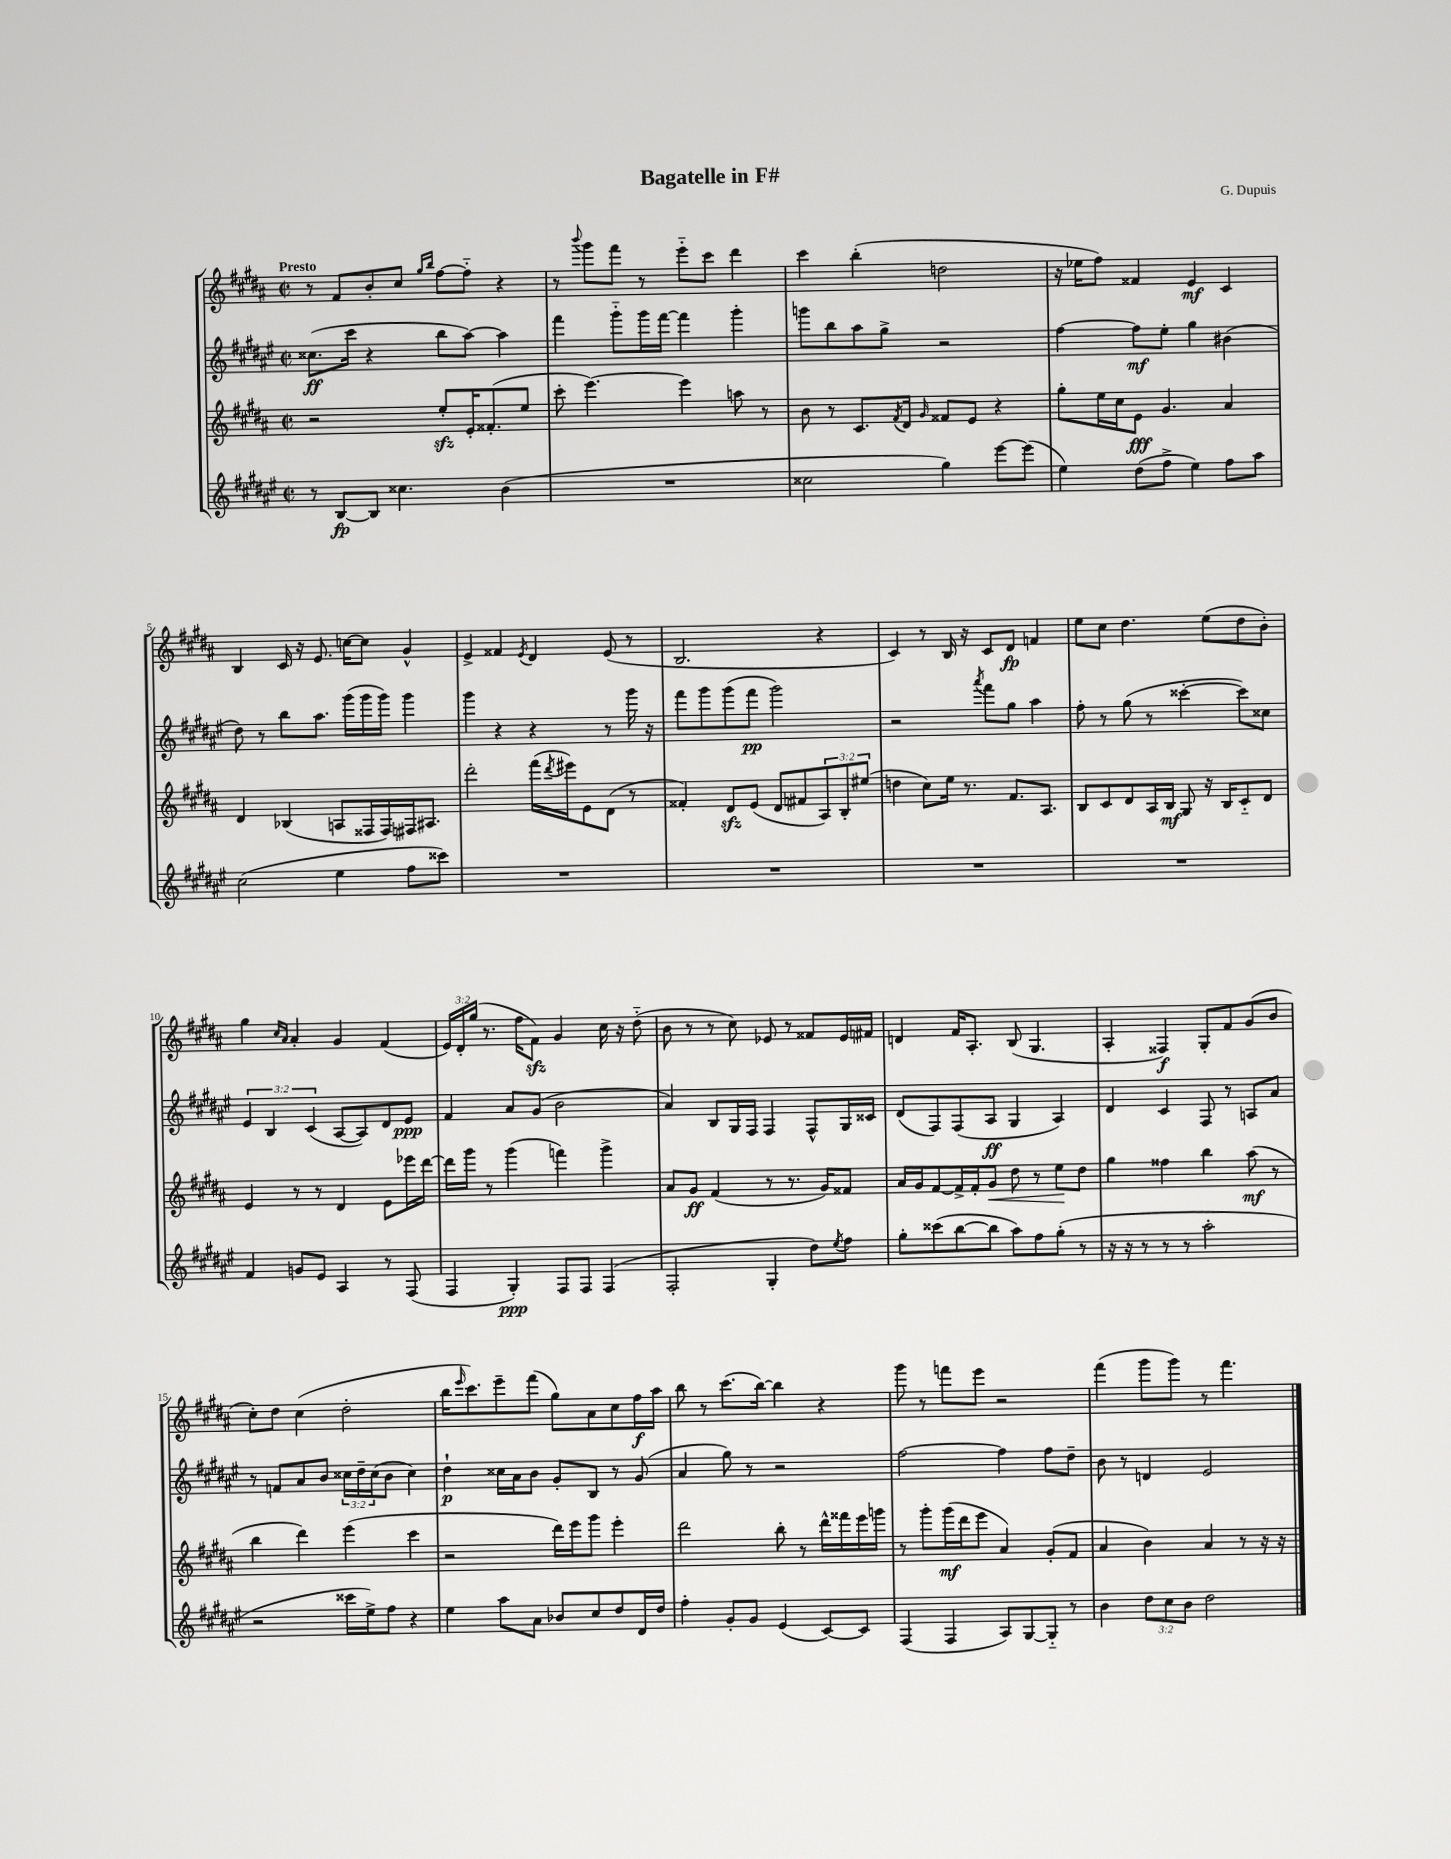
\header { title = "Bagatelle in F#" composer = "G. Dupuis" }
<<
\new StaffGroup <<
\new Staff = "s0" {
    \clef treble \key b \major \defaultTimeSignature \time 2/2 \override Staff.TupletNumber.text = #tuplet-number::calc-fraction-text \tempo "Presto"
    r8 fis'8 b'8-. cis''8 \grace { gis''16 b''16 } fis''8~ fis''8-_ r4 |
    r8 \appoggiatura { b'''8 } gis'''8 fis'''8 r8 e'''8-_ cis'''8 dis'''4 |
    cis'''4 b''4-.( d''2 |
    r16 ees''16 fis''8) fisis'4 e'4\mf cis'4 |
    b4 cis'16 r16 e'8. c''16~ c''8 gis'4-^ |
    e'4-> fisis'4 \acciaccatura { e'8 } dis'4 e'8( r8 |
    b2. r4 |
    cis'4) r8 b16 r16 cis'8 dis'8\fp f'4 |
    e''8 cis''8 dis''4. e''8( dis''8 b'8-.) |
    gis''4 \grace { cis''16 ais'16 } ais'4-. gis'4 fis'4( |
    \tuplet 3/2 { e'16) dis'16-. gis''16( } r8. fis''16 fis'8\sfz) gis'4 cis''16 r16 dis''8-_( |
    b'8 r8 r8 cis''8) ees'8 r8 fisis'8 ees'16 fis'16 |
    d'4 fis'16 ais8.-. b8( gis4. |
    ais4-. fisis4\f) gis8-. fis'8 gis'8( b'8 |
    cis''8-.) dis''8 cis''4( dis''2-. |
    b''16 \grace { e'''16 } cis'''8.) e'''8-- fis'''8( gis''8) ais'8 cis''8 fis''16\f ais''16 |
    b''8 r8 cis'''8.( b''16~) b''4 r4 |
    gis'''8 r8 f'''8 e'''8 r2 |
    fis'''4( gis'''8 gis'''8) r8 fis'''4. \bar "|." |
}
\new Staff = "s1" {
    \clef treble \key fis \major \defaultTimeSignature \time 2/2 \override Staff.TupletNumber.text = #tuplet-number::calc-fraction-text
    cisis''8.\ff( cis'''16 r4 b''8 ais''8~) ais''4 |
    fis'''4 gis'''8-_ gis'''16 fis'''16~ fis'''4 gis'''4-. |
    g'''8 b''8 ais''8 gis''8-> r2 |
    fis''4~ fis''8\mf eis''8-. gis''4 bis'4( |
    dis''8) r8 b''8 ais''8. gis'''16( gis'''16 gis'''16) gis'''4 |
    gis'''4 r4 r4 r8 gis'''16 r16 |
    fis'''8 gis'''8 gis'''8( fis'''8\pp gis'''2) |
    r2 \acciaccatura { ais'''8 } fis'''8 gis''8 ais''4 |
    fis''8-. r8 gis''8( r8 cisis'''4~-. cisis'''8) cisis''8 |
    \tuplet 3/2 { eis'4 b4 cis'4( } ais8~ ais8) dis'8 eis'8\ppp |
    fis'4 ais'8 gis'8( b'2 |
    ais'4) b8 gis16 fis16 fis4 fis8-^ gis16 cisis'16 |
    dis'8( fis8) fis8( ais8\ff gis4 ais4) |
    dis'4 cis'4 fis8 r8 a8 ais'8 |
    r8 f'8 ais'8 b'8 \tuplet 3/2 { cisis''16 dis''16-- cisis''16( } b'8 cisis''4) |
    dis''4-!\p cisis''16 ais'16 b'8 gis'8-. b8 r8 gis'8( |
    ais'4 gis''8) r8 r2 |
    fis''2~ fis''4 fis''8 dis''8-- |
    b'8 r8 d'4 eis'2 \bar "|." |
}
\new Staff = "s2" {
    \clef treble \key b \major \defaultTimeSignature \time 2/2 \override Staff.TupletNumber.text = #tuplet-number::calc-fraction-text
    r2 e''8-.\sfz e'16-. fisis'8.-.( e''8 |
    cis'''8-. e'''4.~) e'''4 a''8 r8 |
    b'8 r8 cis'8. \acciaccatura { fis'8 } dis'16 \grace { gis'16 } fisis'8 e'8 r4 |
    gis''8-. e''16 cis''16 e'8\fff gis'4. ais'4 |
    dis'4 bes4( a8 fisis16 fisis16) fis16 ais8. |
    dis'''2-. fis'''16( \acciaccatura { dis'''8 } eis'''16) e'8 dis'8( r8 |
    fisis'4-.) dis'8\sfz e'8( dis'8 fis'8 \tuplet 3/2 { ais8) b8-. eis''8( } |
    d''4 cis''8) e''16 r8. fis'8. ais8. |
    b8 cis'8 dis'8 ais16 b16\mf gis8 r16 b16 cis'8-_ dis'8 |
    e'4 r8 r8 dis'4 e'8 ees'''16 dis'''16~ |
    dis'''16 gis'''16 r8 gis'''4( f'''4) gis'''4-> |
    ais'8 gis'8\ff fis'4( r8 r8. gis'16) fisis'8 |
    ais'16 gis'16 fis'8~ fis'16-> fis'16-. gis'8\< dis''8 r8 e''8\! dis''8 |
    gis''4 fisis''4 b''4 ais''8\mf( r8 |
    b''4 dis'''4) e'''4( cis'''4 |
    r2 dis'''16) e'''16 gis'''8 e'''4-. |
    dis'''2 b''8-. r8 dis'''16-^ fisis'''16 e'''16 g'''16 |
    r8 gis'''8-. gis'''16\mf( dis'''16 e'''8 ais'4) gis'8-.( fis'8 |
    ais'4 b'4) ais'4 r8 r16 r16 \bar "|." |
}
\new Staff = "s3" {
    \clef treble \key fis \major \defaultTimeSignature \time 2/2 \override Staff.TupletNumber.text = #tuplet-number::calc-fraction-text
    r8 b8~\fp b8 cisis''4. b'4( |
    R1 |
    cisis''2 gis''4) eis'''8~ eis'''8( |
    eis''4) dis''8( fis''8-> eis''4) fis''8 ais''8 |
    cis''2( eis''4 fis''8 cisis'''8) |
    R1 |
    R1 |
    R1 |
    R1 |
    fis'4 g'8 eis'8 ais4 r8 fis8( |
    fis4 gis4-.\ppp) fis8 fis8 fis4( |
    fis2-. gis4-. dis''8) \acciaccatura { eis''8 } fis''8 |
    gis''8-. cisis'''8( b''8~ b''8 ais''8) fis''8 gis''8-.( r8 |
    r16 r16 r8 r8 r8 ais''2-. |
    r2 cisis'''16 eis''16->) fis''8 r4 |
    eis''4 ais''8 ais'8 bes'8 cis''8 dis''8 dis'16 dis''16 |
    fis''4-. gis'8-. gis'8 eis'4( cis'8~) cis'8 |
    fis4( fis4 ais8) gis8~ gis8-_ r8 |
    b'4 \tuplet 3/2 { dis''8 cis''8 b'8 } dis''2 \bar "|." |
}
>>
>>
